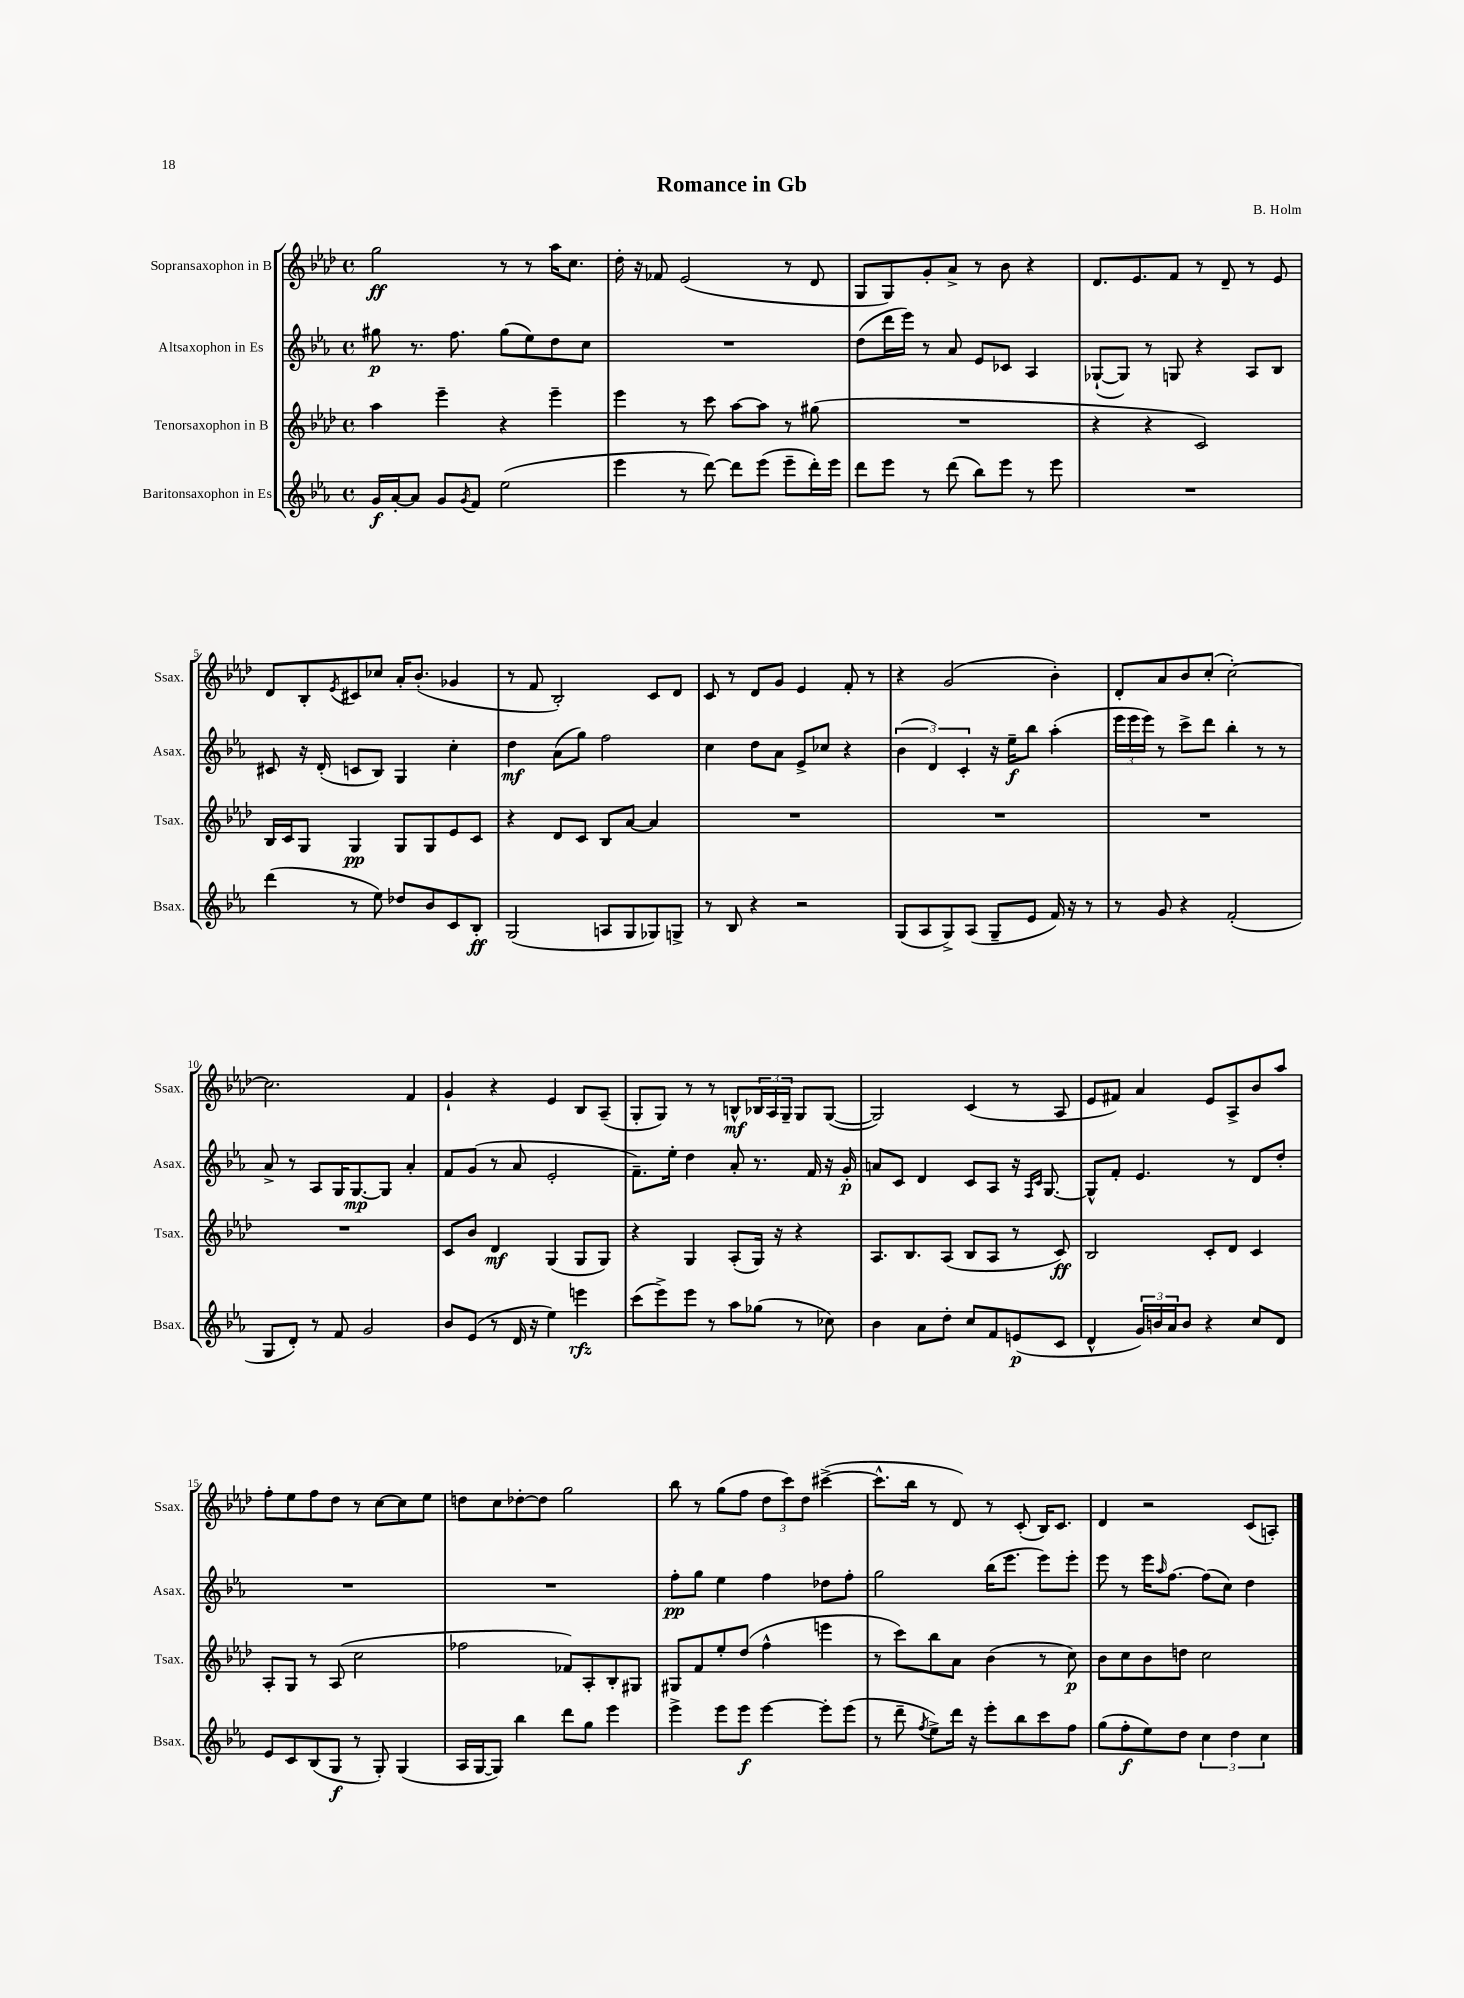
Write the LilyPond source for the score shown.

\header { title = "Romance in Gb" composer = "B. Holm" }
<<
\new StaffGroup <<
\new Staff = "s0" \with { instrumentName = "Sopransaxophon in B" shortInstrumentName = "Ssax." } {
    \clef treble \key aes \major \defaultTimeSignature \time 4/4
    g''2\ff r8 r8 aes''16 c''8. |
    des''16-. r16 fes'8 ees'2( r8 des'8 |
    g8 g8) g'8-. aes'8-> r8 bes'8 r4 |
    des'8. ees'8. f'8 r8 des'8-- r8 ees'8 |
    des'8 bes8-. \acciaccatura { ees'8 } cis'8 ces''8 aes'16-. bes'8.-.( ges'4 |
    r8 f'8 bes2-.) c'8 des'8 |
    c'8 r8 des'8 g'8 ees'4 f'8-. r8 |
    r4 g'2( bes'4-.) |
    des'8-. aes'8 bes'8 c''8-.( c''2~-.) |
    c''2. f'4 |
    g'4-! r4 ees'4 bes8 aes8--( |
    g8-. g8) r8 r8 b8-^\mf \tuplet 3/2 { bes16 aes16 g16-- } g8 g8~( |
    g2) c'4( r8 aes8 |
    ees'8 fis'8) aes'4 ees'8 aes8-> bes'8 aes''8 |
    f''8-. ees''8 f''8 des''8 r8 c''8~ c''8 ees''8 |
    d''8 c''8 des''8~-. des''8 g''2 |
    bes''8 r8 g''8( f''8 \tuplet 3/2 { des''8 c'''8) des''8 } cis'''4~->( |
    cis'''8.-^ bes''16 r8 des'8) r8 c'8-.( bes16) c'8. |
    des'4 r2 c'8( a8-.) \bar "|." |
}
\new Staff = "s1" \with { instrumentName = "Altsaxophon in Es" shortInstrumentName = "Asax." } {
    \clef treble \key ees \major \defaultTimeSignature \time 4/4
    gis''8\p r8. f''8. gis''8( ees''8) d''8 c''8 |
    R1 |
    d''8( d'''16 ees'''16) r8 aes'8 ees'8 ces'8 aes4 |
    ges8~-!( ges8) r8 g8 r4 aes8 bes8 |
    cis'8 r16 d'16-.( c'8 bes8) g4 c''4-. |
    d''4\mf aes'8( g''8) f''2 |
    c''4 d''8 aes'8 ees'8-> ces''8 r4 |
    \tuplet 3/2 { bes'4( d'4) c'4-. } r16 ees''16--\f bes''8 aes''4-.( |
    \tuplet 3/2 { ees'''16 ees'''16 ees'''16) } r8 c'''8-> d'''8 bes''4-. r8 r8 |
    aes'8-> r8 aes8 g16 g8.~\mp g8 aes'4-. |
    f'8 g'8( r8 aes'8 ees'2-. |
    f'8.--) ees''16-. d''4 aes'8-. r8. f'16 r16 g'16-.\p |
    a'8 c'8 d'4 c'8 aes8 r16 \grace { f16 c'16 } g8.~ |
    g8-^ f'8-. ees'4. r8 d'8 d''8-. |
    R1 |
    R1 |
    f''8-.\pp g''8 ees''4 f''4 des''8 f''8-. |
    g''2 bes''16( ees'''8. ees'''8) ees'''8-. |
    ees'''8 r8 ees'''16 \grace { aes''16 } f''8.~ f''8( c''8) d''4 \bar "|." |
}
\new Staff = "s2" \with { instrumentName = "Tenorsaxophon in B" shortInstrumentName = "Tsax." } {
    \clef treble \key aes \major \defaultTimeSignature \time 4/4
    aes''4 ees'''4-- r4 ees'''4-- |
    ees'''4 r8 c'''8 aes''8~ aes''8 r8 gis''8( |
    R1 |
    r4 r4 c'2) |
    bes16 c'16 g8 g4\pp g8 g8 ees'8 c'8 |
    r4 des'8 c'8 bes8 aes'8~ aes'4 |
    R1 |
    R1 |
    R1 |
    R1 |
    c'8 bes'8 des'4\mf g4( g8 g8) |
    r4 g4 aes8-.( g16) r16 r4 |
    aes8. bes8. aes8( bes8 aes8 r8 c'8\ff) |
    bes2 c'8-. des'8 c'4 |
    aes8-. g8 r8 aes8( c''2 |
    fes''2 fes'8) aes8-. bes8-. gis8 |
    gis8 f'8 ees''8-. des''8( f''4-^ e'''4 |
    r8 c'''8) bes''8 aes'8 bes'4( r8 c''8\p) |
    bes'8 c''8 bes'8 d''8 c''2 \bar "|." |
}
\new Staff = "s3" \with { instrumentName = "Baritonsaxophon in Es" shortInstrumentName = "Bsax." } {
    \clef treble \key ees \major \defaultTimeSignature \time 4/4
    g'16\f aes'16~-. aes'8 g'8 \acciaccatura { g'8 } f'8 ees''2( |
    ees'''4 r8 d'''8~) d'''8 ees'''8( ees'''8-- d'''16-.) ees'''16 |
    d'''8 ees'''8 r8 d'''8( bes''8) ees'''8 r8 ees'''8 |
    R1 |
    d'''4( r8 ees''8) des''8 bes'8 c'8 bes8-.\ff |
    g2( a8 g8 ges8) g8-> |
    r8 bes8 r4 r2 |
    g8( aes8 g8->) aes8( g8-- ees'8 f'16) r16 r8 |
    r8 g'8 r4 f'2-.( |
    g8 d'8-.) r8 f'8 g'2 |
    bes'8 ees'8( r8 d'16 r16 ees''4) e'''4\rfz |
    c'''8( ees'''8->) ees'''8 r8 aes''8 ges''8( r8 ces''8) |
    bes'4 aes'8 d''8-. c''8 f'8 e'8\p( c'8 |
    d'4-^ \tuplet 3/2 { g'16) b'16 aes'16 } b'8 r4 c''8 d'8 |
    ees'8 c'8 bes8( g8\f r8 g8-.) g4( |
    aes16 g16~ g8) bes''4 d'''8 g''8 ees'''4 |
    ees'''4-> ees'''8 ees'''8\f ees'''4~ ees'''8-. ees'''8( |
    r8 d'''8-- \acciaccatura { f''8 } ees''8->) d'''16 r16 ees'''8-. bes''8 c'''8 f''8 |
    g''8( f''8-.\f ees''8) d''8 \tuplet 3/2 { c''4 d''4 c''4 } \bar "|." |
}
>>
>>
